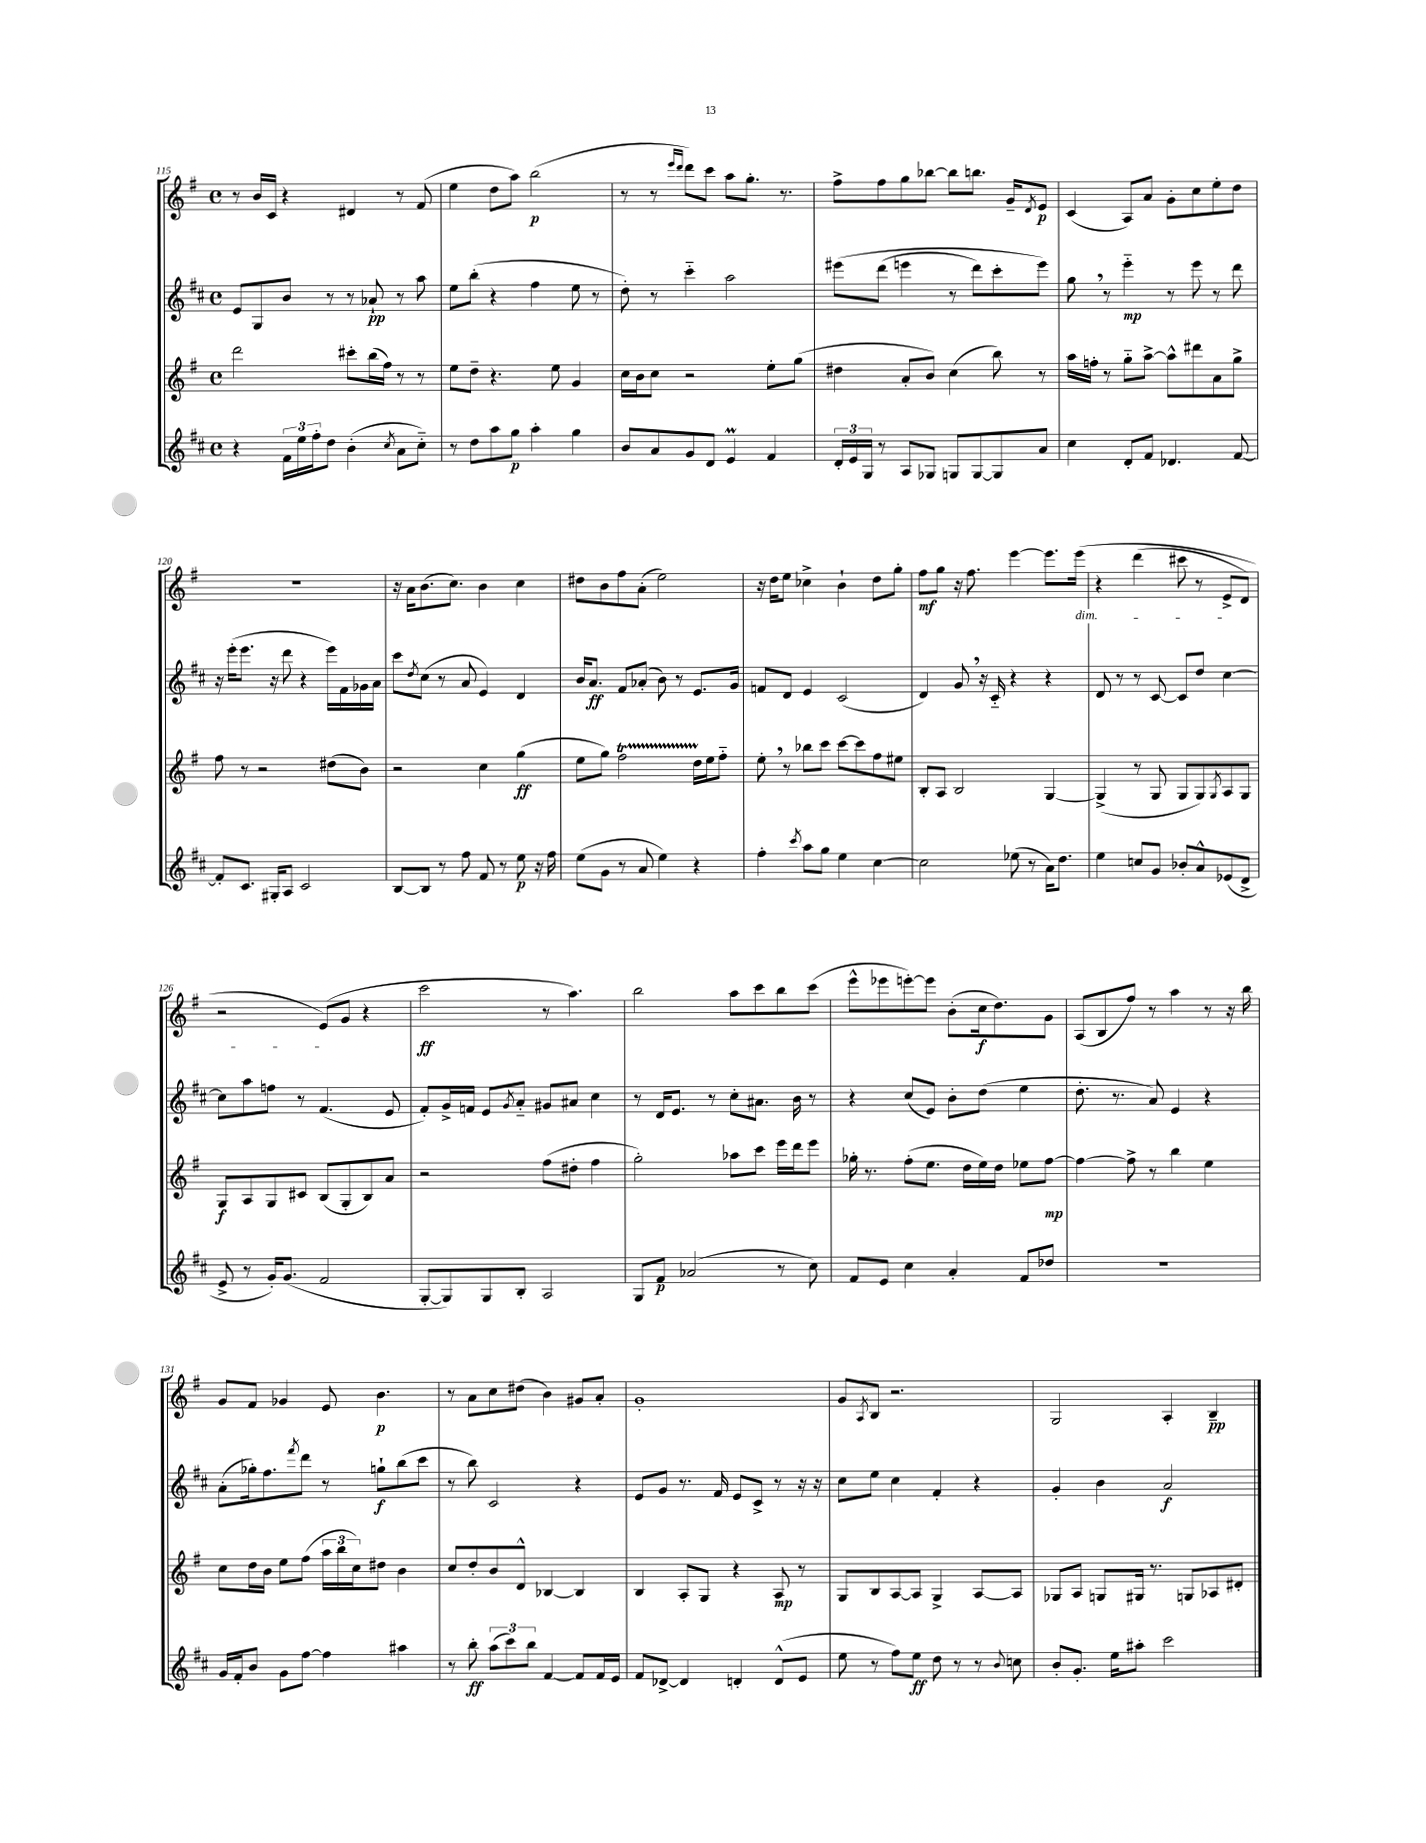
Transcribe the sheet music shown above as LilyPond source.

<<
\new StaffGroup <<
\new Staff = "s0" {
    \clef treble \key g \major \defaultTimeSignature \time 4/4
    r8 b'16 c'16 r4 dis'4 r8 fis'8( |
    e''4 d''8 a''8) b''2\p( |
    r8 r8 \grace { e'''16 d'''16 } d'''8) c'''8 a''8 g''8.-. r8. |
    fis''8-> fis''8 g''8 bes''8~ bes''8 b''8. g'16-- \acciaccatura { d'8 } e'8\p |
    c'4( a8) a'8 g'8-. c''8 e''8-. d''8 |
    R1 |
    r16 a'16 b'8.( c''8.) b'4 c''4 |
    dis''8 b'8 fis''8 a'8-.( e''2) |
    r16 d''16 e''8 ces''4-> b'4-! d''8 g''8-. |
    fis''8\mf g''8 r16 fis''8. e'''4~ e'''8. e'''16\dim\( |
    r4 d'''4( cis'''8 r8 e'8-> d'8) |
    r2 e'8\!(\) g'8 r4 |
    c'''2\ff r8 a''4.) |
    b''2 a''8 c'''8 b''8 c'''8( |
    e'''8-^ ees'''8 e'''8~-.) e'''8 b'8-.( c''16\f d''8.) g'8 |
    a8( b8 fis''8) r8 a''4 r8 r16 b''16 |
    g'8 fis'8 ges'4 e'8 b'4.\p |
    r8 a'8 c''8 dis''8( b'4) gis'8 a'8-. |
    g'1-. |
    g'8 \acciaccatura { a8 } b8 r2. |
    g2 a4-. b4--\pp \bar "|." |
}
\new Staff = "s1" {
    \clef treble \key d \major \defaultTimeSignature \time 4/4
    e'8 g8 b'8 r8 r8 aes'8-!\pp r8 a''8 |
    e''8 b''8-.( r4 fis''4 e''8 r8 |
    d''8-.) r8 cis'''4-_ a''2 |
    eis'''8\( d'''8( e'''4 r8 d'''8) cis'''8-. e'''8\) |
    g''8 \breathe r8 e'''4-_\mp r8 e'''8 r8 d'''8 |
    r16 e'''16-.( e'''8. r16 d'''8 r4 e'''16) fis'16 ges'16 a'16 |
    cis'''8 \acciaccatura { d''8 } cis''8( r8 a'8 e'4) d'4 |
    b'16 a'8.\ff fis'8 aes'8-.( b'8) r8 e'8. g'16 |
    f'8 d'8 e'4 cis'2( |
    d'4) g'8 \breathe r16 cis'16-_ r4 r4 |
    d'8 r8 r8 cis'8~ cis'8 d''8 cis''4~ |
    cis''8 a''8 f''8 r8 fis'4.( e'8 |
    fis'8-.) g'16-> f'16 e'8 \acciaccatura { g'8 } a'8-_ gis'8 ais'8 cis''4 |
    r8 d'16 e'8. r8 cis''8-. ais'8. b'16 r8 |
    r4 cis''8( e'8) b'8-. d''8( e''4 |
    d''8.-. r8. a'8) e'4 r4 |
    a'8-.( ges''16-.) fis''8. \acciaccatura { fis'''8 } d'''8 r8 g''8-!\f b''8( cis'''8 |
    r8 b''8) cis'2 r4 |
    e'8 g'8 r8. fis'16 e'8 cis'8-> r8 r16 r16 |
    cis''8 e''8 cis''4 fis'4-. r4 |
    g'4-. b'4 a'2\f \bar "|." |
}
\new Staff = "s2" {
    \clef treble \key g \major \defaultTimeSignature \time 4/4
    d'''2 cis'''8-. b''16( fis''16) r8 r8 |
    e''8 d''8-- r4. e''8 g'4 |
    c''16 b'16 c''8 r2 e''8-. g''8( |
    dis''4 a'8-. b'8) c''4( b''8) r8 |
    a''16 f''16-. r8 g''8-_ a''8~-> a''8-^ dis'''8 a'8 g''8-> |
    fis''8 r8 r2 dis''8( b'8) |
    r2 c''4 g''4\ff( |
    e''8 g''8) fis''2\startTrillSpan d''16 e''16\stopTrillSpan fis''8-_ |
    e''8-. \breathe r8 bes''8 c'''8 c'''8~ c'''8 fis''8 eis''8 |
    b8-. a8 b2 g4~ |
    g4->( r8 g8 g8 g8) \acciaccatura { g8 } a8 g8 |
    g8\f a8 g8 cis'8 b8( g8-. b8) a'8 |
    r2 fis''8( dis''8-. fis''4 |
    g''2-.) aes''8 c'''8 e'''16 d'''16 e'''8 |
    ges''16-. r8. fis''8-.( e''8. d''16 e''16) d''16 ees''8 fis''8~\mp |
    fis''4~ fis''8-> r8 b''4 e''4 |
    c''8 d''16 b'16 e''8 fis''8( \tuplet 3/2 { a''16 b''16 c''16) } dis''8 b'4 |
    c''8 d''8-. b'8 d'8-^ bes4~ bes4 |
    b4 a8-. g8 r4 a8\mp r8 |
    g8 b8 a8~ a8 g4-> a8~ a8 |
    ges8 a8 g8 gis16 r8. g8 aes8 dis'8-. \bar "|." |
}
\new Staff = "s3" {
    \clef treble \key d \major \defaultTimeSignature \time 4/4
    r4 \tuplet 3/2 { fis'16 e''16 fis''16-. } d''8 b'4-.( \acciaccatura { cis''8 } a'8 cis''8-_) |
    r8 d''8 a''8 g''8\p a''4-. g''4 |
    b'8 a'8 g'8 d'8 e'4\prall fis'4 |
    \tuplet 3/2 { d'16-. e'16 g16 } r8 a8 ges8 g8 g8~ g8 a'8 |
    cis''4 d'8-. fis'8 des'4. fis'8~ |
    fis'8-. cis'8. gis16-. a8 cis'2 |
    b8~ b8 r8 fis''8 fis'8 r8 e''8\p r16 fis''16 |
    e''8( g'8 r8 a'8 e''4) r4 |
    fis''4-. \acciaccatura { cis'''8 } a''8 g''8 e''4 cis''4~ |
    cis''2 ees''8( r8 a'16) d''8. |
    e''4 c''8 g'8 bes'8-. a'8-^ ees'8( d'8-> |
    e'8-> r8 g'16-.) g'8.( fis'2 |
    g8~-. g8) g8 b8-. a2 |
    g8 fis'8\p aes'2( r8 cis''8) |
    fis'8 e'8 cis''4 a'4-. fis'8 des''8 |
    R1 |
    g'16 fis'16-. b'8 g'8 fis''8~ fis''4 ais''4 |
    r8 b''8-.\ff \tuplet 3/2 { a''8( cis'''8) b''8 } fis'4~ fis'8 fis'16 e'16 |
    fis'8 des'8~-> des'4 d'4-. d'8-^( e'8 |
    e''8 r8 fis''8) e''8\ff d''8 r8 r8 \appoggiatura { b'8 } c''8 |
    b'8-. g'8.-. e''16 ais''8-. cis'''2 \bar "|." |
}
>>
>>
\layout { \context { \Score currentBarNumber = #115 } }
